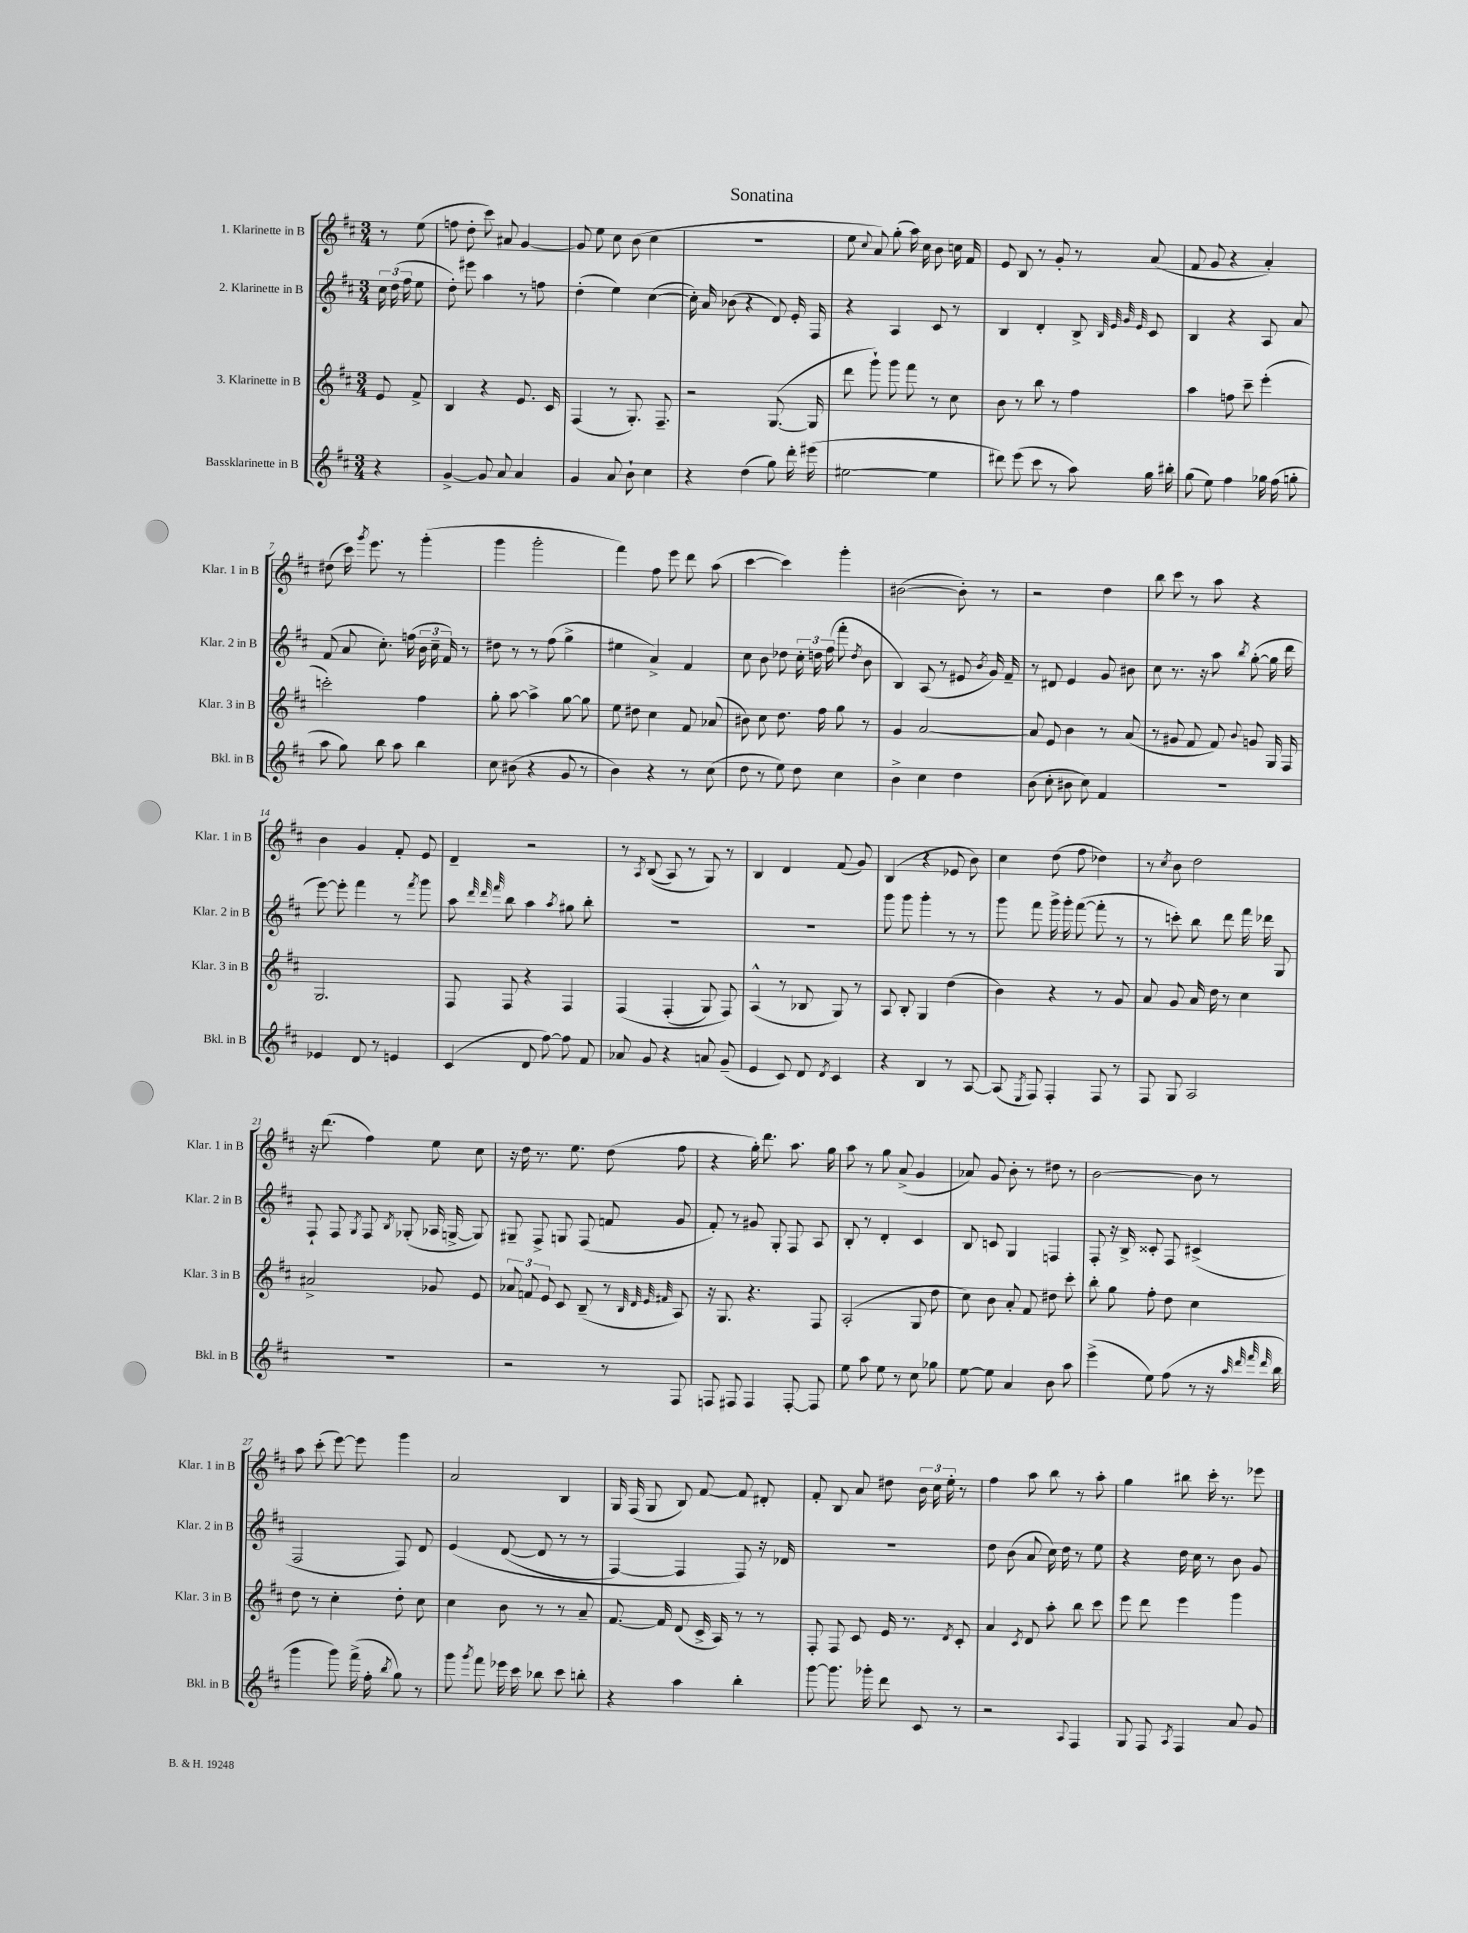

**kern	**kern	**kern	**kern
*staff4	*staff3	*staff2	*staff1
*clefG2	*clefG2	*clefG2	*clefG2
*k[f#c#]	*k[f#c#]	*k[f#c#]	*k[f#c#]
*M3/4	*M3/4	*M3/4	*M3/4
4r	8e	24cc#	8r
.	.	(24dd	.
.	.	24ff#	.
.	8f#^	8ee	(8ee
=	=	=	=
[4g^	4B	8dd')	8ff
.	.	8eee#	8dd'
8g]	4r	4aa	8ccc#)
8a	.	.	8a#
4a	8.e	8r	[4g
.	.	8ff	.
.	16c#	.	.
=	=	=	=
4g	(4F#	(4dd'	8g]
.	.	.	8ee
8a	8r	4ee)	8cc#
8b`	8.G')	.	(8b
4cc#	.	([4cc#	4cc#
.	8.F#~	.	.
=	=	=	=
4r	2r	16cc#'])	2.r
.	.	16a	.
.	.	(8b-	.
(4dd	.	4r	.
8gg)	([8.G	8d)	.
16ddd'	.	16e'	.
(16eee#	16G]	16F#	.
=	=	=	=
[2ee#	8ddd	4r	8ee
.	.	.	8qqcc#
.	8ggg`)	.	8a)
.	8ggg	4A	(8gg'
.	8fff#	.	16aa)
.	.	.	16cc#
4ee#]	8r	8c#	8b
.	8cc#	8r	16cc
.	.	.	16f#
=	=	=	=
8ddd#)	8b	4B	8e
(8eee	8r	.	8B
8ccc#	8bb	4d'	8r
8r	8r	.	8g'
8aa)	4ff#	8B^	8r
.	.	32qqB	.
.	.	32qqe	.
.	.	32qqg	.
.	.	32qqe	.
16gg	.	8c#	(8a
16bb#'	.	.	.
=	=	=	=
(8gg	4aa	4B	8f#
8ee)	.	.	8g
4ff#	8ff	4r	4r
.	8ccc#~	.	.
16gg-	(4eee'	8A	4a')
(16ff#	.	.	.
8gg'	.	8a	.
=	=	=	=
8aa	2ccc')	(8f#	(8dd#
8gg)	.	8a	16ccc#)
.	.	.	8qggg
.	.	.	8.eee
8bb	.	8.cc#')	.
8aa	.	.	8r
.	.	(16ff	.
4bb	4ff#	24b	(4ggg'
.	.	24cc#~	.
.	.	24f#)	.
.	.	8r	.
=	=	=	=
8cc#	8gg'	8dd#	4ggg
(8b#	[8aa	8r	.
4r	4aa^]	8r	2ggg'
.	.	(8ff#	.
8g	[8gg	4gg^	.
8r	8gg]	.	.
=	=	=	=
4b)	8ee	4ee#	4fff#)
.	8dd#	.	.
4r	4cc#	4a^)	8ff#
.	.	.	8eee
8r	8f#	4f#	8ddd
(8cc#	(8a-	.	(8aa
=	=	=	=
8dd	8b#)	8cc#	[4ccc#
8r	8cc#	8b	.
8ee)	8.dd	8dd-	4ccc#])
8dd	.	24cc#'	.
.	.	24dd	.
.	16ff#	.	.
.	.	(24ff#	.
4cc#	8gg	8fff#'	4ggg'
.	.	8qdd	.
.	8r	8b	.
=	=	=	=
4b^	4g	4B)	([2b#
4cc#	[2a	(8A	.
.	.	8r	.
4dd	.	8e#	8b#'])
.	.	8qb	.
.	.	16g)	8r
.	.	16f#~	.
=	=	=	=
(8b	8a]	8r	2r
8cc#'	8e	8d#	.
8b#	4b	4e	.
8cc#)	.	.	.
4f#	8r	8g	4dd
.	(8a	8b#	.
=	=	=	=
2.r	8r	8cc#	8bb
.	8g#	8.r	8ccc#
.	8f#	.	8r
.	.	16r	.
.	8f#)	8aa	8aa
.	8qqb	8qbb	.
.	8g	([8gg'	4r
.	16G	16gg]	.
.	16F#	16ddd	.
=	=	=	=
4e-	2.G	[8eee)	4b
.	.	8eee']	.
8d	.	4fff#	4g
8r	.	.	.
4e	.	8r	8f#'
.	.	8qfff#	.
.	.	8ggg	8e
=	=	=	=
(4c#	8F#	8aa	4d~
.	.	32qqddd	.
.	.	32qqddd	.
.	.	32qqfff#	.
.	8F#	8bb	.
8d	4r	4aa	2r
[8ff#)	.	.	.
.	.	8qaa	.
8ff#]	4F#	8gg#	.
8f#	.	8bb'	.
=	=	=	=
8a-	&(4F#	2.r	8r
.	.	.	8qA
8g	.	.	&((8B
4r	(4F#'	.	8A)
.	.	.	8r
8a	8G)	.	8G&)
(8g~	8F#&)	.	8r
=	=	=	=
4e	(4A^^	2.r	4B
8c#)	8r	.	4d
8d	8B-	.	.
8qd	.	.	.
4c#	8G)	.	(8f#
.	8r	.	8g)
=	=	=	=
4r	8A	8ggg	(4B
.	8B'	8ggg	.
4B	4G	4ggg'	4r
8r	(4dd	8r	8e-
[8A	.	8r	8b)
=	=	=	=
(8A]	4b)	8ggg	4cc#
8qE	.	.	.
8F#)	.	8fff#	.
4F#'	4r	16ggg^	(8dd
.	.	16ggg'	.
.	.	([8fff#	8ff#
8F#	8r	8fff#']	4dd-)
8r	8g	8r	.
=	=	=	=
8F#	8a	8r	8r
.	.	.	8qcc#
8G	8g	8ccc')	8b
2A	16a	8bb	2dd
.	16dd	.	.
.	8r	8ddd	.
.	4cc#	16fff#	.
.	.	16ddd-	.
.	.	8G	.
=	=	=	=
2.r	2a#^	8F#`	16r
.	.	.	(8.ddd
.	.	8F#	.
.	.	8qG	.
.	.	8F#	4ff#)
.	.	8qB	.
.	.	(8G-'	.
.	8g-	16A-	8ee
.	.	[16G^	.
.	8e	8G])	8cc#
=	=	=	=
2r	12a-	8G#~	16r
.	.	.	16dd
.	12f	.	.
.	.	8F#^	8.r
.	12e	.	.
.	8c#	8G	.
.	.	.	8.ee
.	(8B~	(8F#	.
8r	8r	8f	(8dd
.	32qqB	.	.
.	32qqd	.	.
.	32qqe	.	.
.	32qqf#	.	.
8F#	8A)	8g	8ff#
=	=	=	=
8F	16r	8f#')	4r
.	8.G	.	.
8F#	.	8r	.
4F#	4.r	8g#	16gg')
.	.	.	8.ddd
.	.	8G'	.
[8F#'	.	8F#	8.aa
8F#]	8F#	8A	.
.	.	.	16gg
=	=	=	=
8ee	(2A'	8B'	8aa
8aa	.	8r	8r
8ee	.	4d'	8gg
8r	.	.	(8a^
8cc#	8G	4c#	4g
8gg-	8dd	.	.
=	=	=	=
[8ee	8cc#)	8B	8a-)
8ee]	8b	8c	8g
4a	8a'	4G	8b'
.	8f#	.	8r
8b	8dd#	4F	8dd#
8aa	8ccc#'	.	8r
=	=	=	=
(4eee^	8bb'	8F#'	[2b
.	8gg	16r	.
.	.	16B^	.
8ee)	8ff#'	8c##'	.
(8ff#	8dd	8F#	.
8r	4cc#	(4c#^	8b]
16r	.	.	8r
32qqaa	.	.	.
32qqddd	.	.	.
32qqfff#	.	.	.
32qqddd	.	.	.
16bb	.	.	.
=	=	=	=
4ggg	8dd	2F#	8aa
.	8r	.	(8ccc#'
8ggg)	4cc#'	.	[8eee)
(16fff#^	.	.	8eee]
16ff#'	.	.	.
8qbb	.	.	.
8gg)	8dd'	8F#)	4ggg
8r	8cc#	8d	.
=	=	=	=
8ggg	4cc#	&(4e	2a
8qggg	.	.	.
8fff#	.	.	.
16eee-	8b	([8d	.
16ccc#	.	.	.
8bb-	8r	8d]	.
8ccc#	8r	8r	4B
8bb'	8a~	8r	.
=	=	=	=
4r	[8.f#	[4F#)	16G
.	.	.	(16F#
.	.	.	8G
.	16f#]	.	.
4aa	(8d	4F#]	8B)
.	16c#^	.	[8f#
.	16A)	.	.
4bb'	8r	8F#&)	8f#]
.	8r	16r	8d#'
.	.	16d-	.
=	=	=	=
[8ggg	8F#'	2.r	8f#'
8.ggg]	8F#	.	8B
.	8c#	.	8a
16ggg-'	.	.	.
8ddd	16e	.	8dd#
.	8.r	.	.
8c#	.	.	24b
.	.	.	24cc#
.	.	.	24ee'
.	8qd	.	.
8r	8c#'	.	8r
=	=	=	=
2r	4a	8dd	4ff#
.	.	(8b	.
.	8qc#	.	.
.	8d	8a	8aa
.	8aa'	16cc#)	8bb
.	.	16dd	.
8qqA	.	.	.
4F#	8bb	8r	8r
.	8ccc#	8ee	8aa'
=	=	=	=
8G	8eee	4r	4gg
8F#	8ddd	.	.
8qA	.	.	.
4F#	4eee	16dd	8bb#
.	.	16cc#	.
.	.	8r	16ccc#'
.	.	.	8.r
8a	4ggg	8b	.
8g	.	8g	8eee-
==	==	==	==
*-	*-	*-	*-
